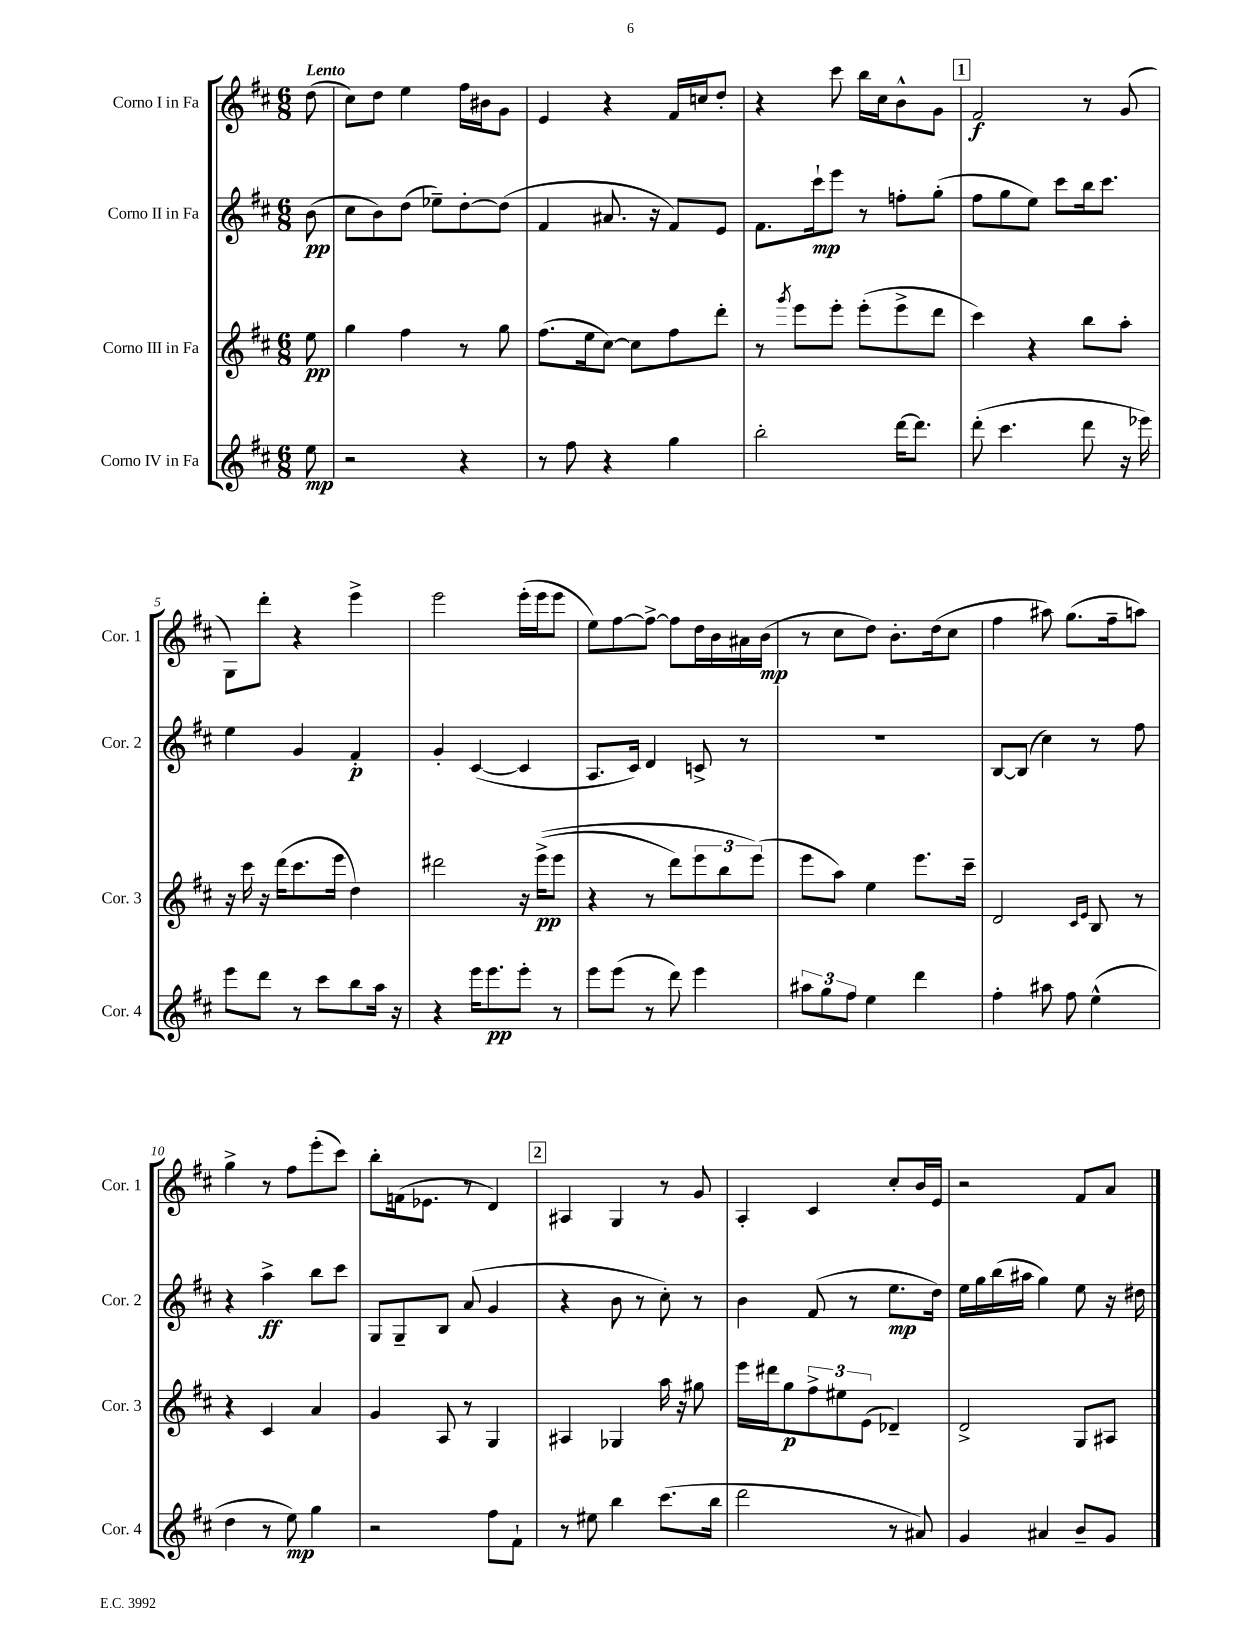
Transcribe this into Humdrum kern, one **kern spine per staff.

**kern	**dynam	**kern	**dynam	**kern	**dynam	**kern	**dynam
*part4	*part4	*part3	*part3	*part2	*part2	*part1	*part1
*staff4	*staff4	*staff3	*staff3	*staff2	*staff2	*staff1	*staff1
*I"Corno IV in Fa	*	*I"Corno III in Fa	*	*I"Corno II in Fa	*	*I"Corno I in Fa	*
*I'Cor. 4	*	*I'Cor. 3	*	*I'Cor. 2	*	*I'Cor. 1	*
*clefG2	*	*clefG2	*	*clefG2	*	*clefG2	*
*k[f#c#]	*	*k[f#c#]	*	*k[f#c#]	*	*k[f#c#]	*
*M6/8	*	*M6/8	*	*M6/8	*	*M6/8	*
=	=	=	=	=	=	=	=
!	!	!	!	!	!	!LO:TX:a:B:t=Lento	!
8ee\	mp	8ee\	pp	(8b\	pp	(8dd\	.
=1	=1	=1	=1	=1	=1	=1	=1
2r	.	4gg\	.	8cc#\L	.	8cc#\L)	.
.	.	.	.	8b\)	.	8dd\J	.
.	.	4ff#\	.	(8dd\J	.	4ee\	.
.	.	.	.	8ee-X~\L)	.	.	.
4r	.	8r	.	[8dd'\	.	16ff#\LL	.
.	.	.	.	.	.	16b#X\J	.
.	.	8gg\	.	(8dd\J]	.	8g\J	.
=2	=2	=2	=2	=2	=2	=2	=2
8r	.	(8.ff#\L	.	4f#/	.	4e/	.
8ff#\	.	.	.	.	.	.	.
.	.	16ee\k	.	.	.	.	.
4r	.	[8cc#\J)	.	8.a#X/	.	4r	.
.	.	8cc#\L]	.	.	.	.	.
.	.	.	.	16r	.	.	.
4gg\	.	8ff#\	.	8f#/L)	.	16f#/LL	.
.	.	.	.	.	.	16ccn/J	.
.	.	8ddd'\J	.	8e/J	.	8dd'/J	.
=3	=3	=3	=3	=3	=3	=3	=3
2bb'\	.	8r	.	8.f#\L	.	4r	.
.	.	8qggg/	.	.	.	.	.
.	.	8eee\L	.	.	.	.	.
.	.	.	.	16ccc#`\k	mp	.	.
.	.	8eee'\J	.	8eee\J	.	8ccc#\	.
.	.	(8eee'\L	.	8r	.	16bb\LL	.
.	.	.	.	.	.	16cc#\J	.
[16ddd\KL	.	8eee^\	.	8ffn'\L	.	8b^^\	.
8.ddd\J]	.	.	.	.	.	.	.
.	.	8ddd\J	.	(8gg'\J	.	8g\J	.
!!LO:REH:place=s1:t=1
=4	=4	=4	=4	=4	=4	=4	=4
(8ddd'\	.	4ccc#\)	.	8ff#\L	.	2f#/	f
4.ccc#\	.	.	.	8gg\	.	.	.
.	.	4r	.	8ee\J)	.	.	.
.	.	.	.	8ccc#\L	.	.	.
8ddd\	.	8bb\L	.	16bb\k	.	8r	.
.	.	.	.	8.ccc#\J	.	.	.
16r	.	8aa'\J	.	.	.	(8g/	.
16eee-X\)	.	.	.	.	.	.	.
!!LO:LB:g=z
=5	=5	=5	=5	=5	=5	=5	=5
8eee\L	.	16r	.	4ee\	.	8G\L)	.
.	.	16ccc#\	.	.	.	.	.
8ddd\J	.	16r	.	.	.	8ddd'\J	.
.	.	(16ddd\KL	.	.	.	.	.
8r	.	8.ccc#\	.	4g/	.	4r	.
8ccc#\L	.	.	.	.	.	.	.
.	.	16eee\Jk	.	.	.	.	.
8bb\	.	4dd\)	.	4f#'/	p	4eee^\	.
16aa\Jk	.	.	.	.	.	.	.
16r	.	.	.	.	.	.	.
=6	=6	=6	=6	=6	=6	=6	=6
4r	.	2ddd#X\	.	4g'/	.	2eee\	.
16eee\KL	.	.	.	([4c#/	.	.	.
8.eee\	pp	.	.	.	.	.	.
8eee'\J	.	16r	.	4c#/]	.	(16eee'\LL	.
.	.	((16eee^\KL	pp	.	.	16eee\J	.
8r	.	8eee\J	.	.	.	8eee\J	.
=7	=7	=7	=7	=7	=7	=7	=7
8eee\L	.	4r	.	8.A/L	.	8ee\L)	.
(8eee\J	.	.	.	.	.	[8ff#\	.
.	.	.	.	16c#/Jk)	.	.	.
8r	.	8r	.	4d/	.	8ff#^\J_	.
8ddd\)	.	8ddd\L)	.	.	.	8ff#\L]	.
4eee\	.	12eee\	.	8cn^/	.	16dd\L	.
.	.	.	.	.	.	16b\	.
.	.	12bb\	.	.	.	.	.
.	.	.	.	8r	.	16a#X\	.
.	.	(12eee\J)	.	.	.	.	.
.	.	.	.	.	.	(16b\JJ	mp
=8	=8	=8	=8	=8	=8	=8	=8
12aa#X\L	.	8eee\L	.	2.r	.	8r	.
12gg\	.	.	.	.	.	.	.
.	.	8aa\J)	.	.	.	8cc#\L	.
12ff#\J	.	.	.	.	.	.	.
4ee\	.	4ee\	.	.	.	8dd\J)	.
.	.	.	.	.	.	8.b'\L	.
4ddd\	.	8.eee\L	.	.	.	.	.
.	.	.	.	.	.	(16dd\k	.
.	.	.	.	.	.	8cc#\J	.
.	.	16ccc#~\Jk	.	.	.	.	.
=9	=9	=9	=9	=9	=9	=9	=9
4ff#'\	.	2d/	.	[8B/L	.	4ff#\	.
.	.	.	.	(8B/J]	.	.	.
8aa#X\	.	.	.	4cc#\)	.	8aa#X\)	.
8ff#\	.	.	.	.	.	(8.gg\L	.
.	.	16qqc#/LL	.	.	.	.	.
.	.	16qqe/JJ	.	.	.	.	.
(4ee^^\	.	8B/	.	8r	.	.	.
.	.	.	.	.	.	16ff#~\k	.
.	.	8r	.	8ff#\	.	8aan\J)	.
!!LO:LB:g=z
=10	=10	=10	=10	=10	=10	=10	=10
4dd\	.	4r	.	4r	.	4gg^\	.
8r	.	4c#/	.	4aa^\	ff	8r	.
8ee\)	mp	.	.	.	.	8ff#\L	.
4gg\	.	4a/	.	8bb\L	.	(8eee'\	.
.	.	.	.	8ccc#\J	.	8ccc#\J)	.
=11	=11	=11	=11	=11	=11	=11	=11
2r	.	4g/	.	8G/L	.	8bb'\L	.
.	.	.	.	8G~/	.	(16fn\k	.
.	.	.	.	.	.	8.e-X\J	.
.	.	8A/	.	8B/J	.	.	.
.	.	8r	.	(8a/	.	8r	.
8ff#\L	.	4G/	.	4g/	.	4d/)	.
8f#`\J	.	.	.	.	.	.	.
!!LO:REH:place=s1:t=2
=12	=12	=12	=12	=12	=12	=12	=12
8r	.	4A#X/	.	4r	.	4A#X/	.
8ee#X\	.	.	.	.	.	.	.
4bb\	.	4G-X/	.	8b\	.	4G/	.
.	.	.	.	8r	.	.	.
(8.ccc#\L	.	16aa\	.	8cc#'\)	.	8r	.
.	.	16r	.	.	.	.	.
.	.	8gg#X\	.	8r	.	8g/	.
16bb\Jk	.	.	.	.	.	.	.
=13	=13	=13	=13	=13	=13	=13	=13
2ddd\	.	16eee\LL	.	4b\	.	4A'/	.
.	.	16ddd#X\J	.	.	.	.	.
.	.	8gg\	p	.	.	.	.
.	.	12ff#^\	.	(8f#/	.	4c#/	.
.	.	12ee#X\	.	.	.	.	.
.	.	.	.	8r	.	.	.
.	.	(12e\J	.	.	.	.	.
8r	.	4d-X~/)	.	8.ee\L	mp	8cc#'/L	.
8a#X/)	.	.	.	.	.	16b/L	.
.	.	.	.	16dd\Jk)	.	16e/JJ	.
=14	=14	=14	=14	=14	=14	=14	=14
4g/	.	2d^/	.	16ee\LL	.	2r	.
.	.	.	.	16gg\	.	.	.
.	.	.	.	(16bb\	.	.	.
.	.	.	.	16aa#X\JJ	.	.	.
4a#X/	.	.	.	4gg\)	.	.	.
8b~/L	.	8G/L	.	8ee\	.	8f#/L	.
8g/J	.	8A#X/J	.	16r	.	8a/J	.
.	.	.	.	16dd#X\	.	.	.
==	==	==	==	==	==	==	==
*-	*-	*-	*-	*-	*-	*-	*-
